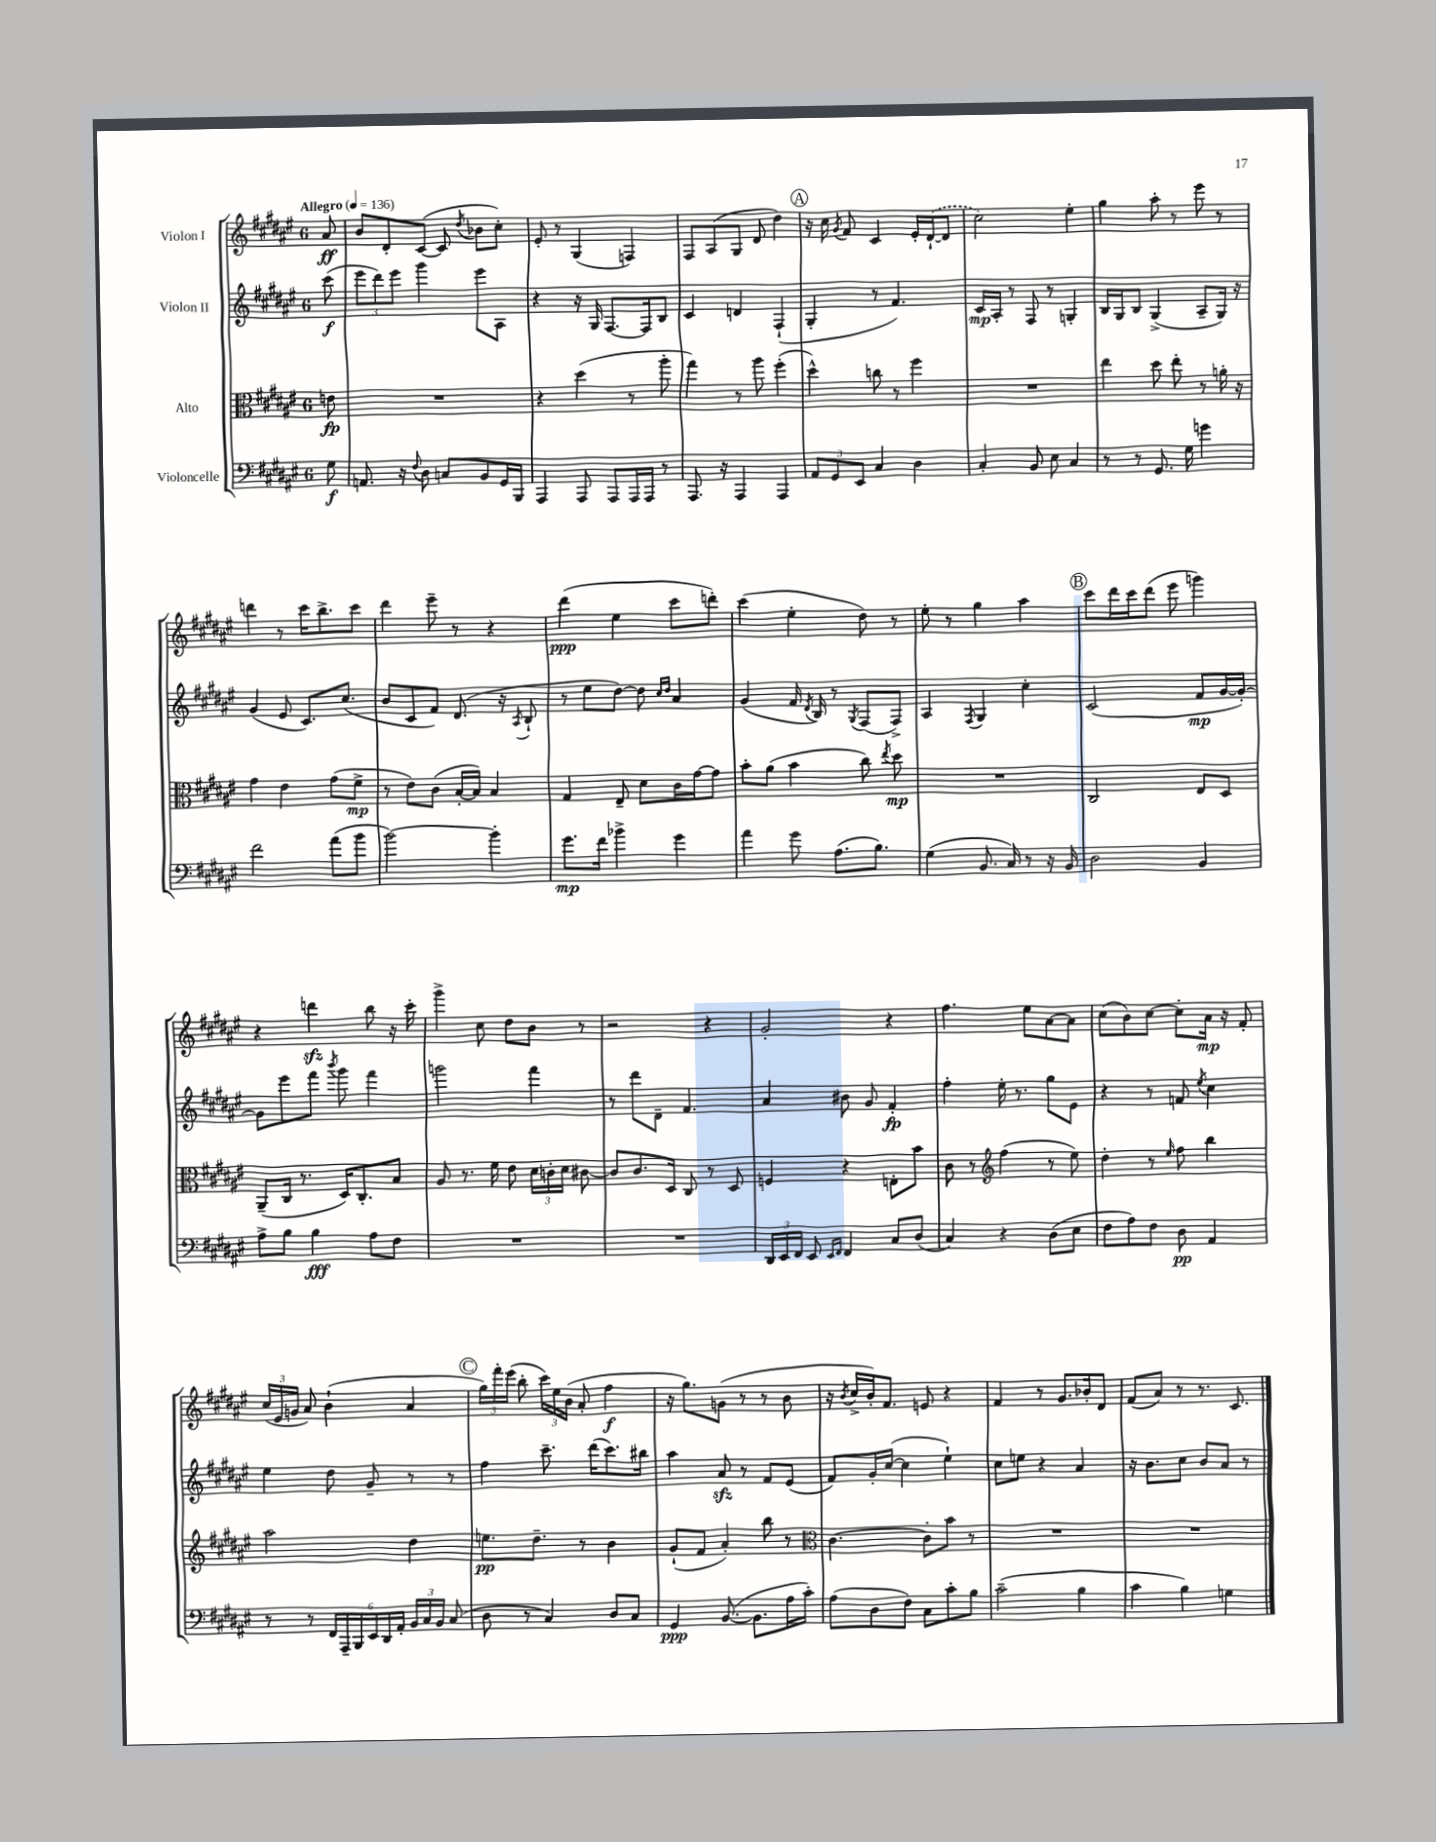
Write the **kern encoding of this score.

**kern	**kern	**kern	**kern
*staff4	*staff3	*staff2	*staff1
*clefF4	*clefC3	*clefG2	*clefG2
*k[f#c#g#d#a#e#]	*k[f#c#g#d#a#e#]	*k[f#c#g#d#a#e#]	*k[f#c#g#d#a#e#]
*M6/8	*M6/8	*M6/8	*M6/8
*MM136	*MM136	*MM136	*MM136
8G#	8e	(8ccc#	8a#
=	=	=	=
8.AA	2.r	12eee#	8b
.	.	12ddd#)	.
.	.	.	8d#'
.	.	12eee#	.
16r	.	.	.
8qqF#	.	.	.
8D#	.	4ggg#	([8c#
8C	.	.	8c#]
.	.	.	8qdd#
8BB	.	8eee#	8b-
16GG#	.	8A#	8cc#')
16BBB	.	.	.
=	=	=	=
4AAA#	4r	4r	8e#'
.	.	.	8r
8AAA#	(4dd#	16r	(4G#
.	.	16G#	.
8AAA#	.	[8.F#	.
16AAA#	8r	.	4F)
16AAA#	.	16F#]	.
8r	8aa#'	8B	.
=	=	=	=
8.AAA#	4gg#)	4c#	8F#
.	.	.	(8A#
16r	.	.	.
4AAA#	8r	4d	8G#
.	8aa#	.	8d#
4AAA#	(4ff#'	(4F#`	4dd#)
=	=	=	=
12AA#	4dd#^^)	4G#'	16r
.	.	.	16cc#
12GG#	.	.	.
.	.	.	8qg#
.	.	.	8f#
12EE#	.	.	.
4C#	8cc	8r	4c#
.	8r	4.f#)	.
4D#	4ff#	.	16e#'
.	.	.	([16d#`
.	.	.	8d#]
=	=	=	=
4C#'	2.r	16c#	2cc#)
.	.	16A#'	.
.	.	8r	.
8BB	.	8F#	.
8E#	.	8r	.
4C#	.	4G'	4ee#'
=	=	=	=
8r	4ee#	16B	4gg#
.	.	16G#	.
8r	.	8B	.
8.GG#	8dd#	(4G#^	8aa#'
.	8ee#'	.	8r
16G#	.	.	.
4g	8r	8A#~	8eee#
.	16a'	16G#)	8r
.	16r	16r	.
=	=	=	=
2f#	4g#	(4g#	4ddd
.	4e#	8e#	8r
.	.	8.c#)	16ccc#
.	.	.	8.bb^
(8a#	(8g#	.	.
.	.	(8.cc#	.
8b	8f#^	.	8ccc#
=	=	=	=
[2b)	8r	8b	4ddd#
.	8e#)	8c#	.
.	(8c#	8f#)	8eee#~
.	[16B'	(8.d#	8r
.	16B])	.	.
4b']	4B	.	4r
.	.	16r	.
.	.	8qA#	.
.	.	8B`	.
=	=	=	=
8.g#	4G#	8r	(4ddd#
.	.	8ee#	.
16f#	.	.	.
4b-^	8E#~	[8dd#)	4ee#
.	8d#	8dd#]	.
.	.	16qqcc#	.
.	.	16qqdd#	.
4g#	16c#	4a#	8ccc#
.	[16g#	.	.
.	8g#]	.	8ddd')
=	=	=	=
4a#	8b'	(4g#	(4ccc#
.	(8a#	.	.
8g#	4b	16f#	4ee#'
.	.	8qd#	.
.	.	16B)	.
(8.A#	.	8r	.
.	.	8qG#	.
.	8cc#)	(8F#	8dd#)
8.B)	.	.	.
.	8qee#	.	.
.	8dd#	8F#^)	8r
=	=	=	=
(4G#	2.r	4A#	8ee#'
.	.	.	8r
.	.	8qF#	.
8.BB	.	4G#	4gg#
16C#)	.	.	.
8r	.	4cc#'	4aa#
16r	.	.	.
16BB	.	.	.
=	=	=	=
2D#	2C#	(2c#	8ccc#
.	.	.	16ddd#
.	.	.	16ccc#
.	.	.	(8ddd#
.	.	.	8eee#
4BB	8E#	8f#	4ggg)
.	8D#	[16g#	.
.	.	16g#'_)	.
=	=	=	=
8A#^	(8AA#~	8g#]	4r
8B	16C#	8eee#	.
.	8.r	.	.
4B	.	8fff#	4ddd
.	.	8qbbb	.
.	16D#)	8ggg#	.
.	8.C#'	.	.
8A#	.	4fff#	8bb
8F#	8B	.	16r
.	.	.	16ccc#'
=	=	=	=
2.r	8A#	2ggg	4ggg#^
.	8.r	.	.
.	.	.	8cc#
.	16f#	.	.
.	8e#	.	8dd#
.	24d#	4fff#	8b
.	24c'	.	.
.	24d#	.	.
.	[8c#	.	8r
=	=	=	=
2.r	8c#]	8r	2r
.	8.c#	8ddd#	.
.	.	8d#~	.
.	16D#	.	.
.	8C#	4.f#	.
.	8r	.	4r
.	8D#	.	.
=	=	=	=
24DD#	4F	4a#	2g#'
24EE#	.	.	.
24FF#	.	.	.
8EE#	.	.	.
16qqEE#	.	.	.
16qqFF#	.	.	.
4FF#	4r	8b#	.
.	.	8g#	.
8C#	8E'	4f#'	4r
(8D#	8b	.	.
=	=	=	=
4C#)	8c#	4ff#'	4.ff#
.	8r	.	.
*	*clefG2	*	*
4r	(4ff#	16ee#'	.
.	.	8.r	.
.	.	.	8ee#
(8D#	8r	8gg#	[8a#
8E#	8ee#)	8e#	8a#]
=	=	=	=
8F#	4dd#'	4r	(8cc#
8A#)	.	.	8b)
8F#	8r	8r	[8cc#
.	16qqee#	.	.
8D#	8ff#	8f	8cc#']
.	.	8qee#	.
4AA#	4bb	4cc#	16a#
.	.	.	16r
.	.	.	8f#'
=	=	=	=
8r	2aa#	4ee#	(24cc#
.	.	.	24e#
.	.	.	24g
8r	.	.	8a#)
24FF#	.	8dd#	(4b`
24AAA#~	.	.	.
24BBB	.	.	.
24EE#	.	8g#~	.
24DD#	.	.	.
24AA#'	.	.	.
24BB	4dd#	8r	4a#
24C#	.	.	.
24BB	.	.	.
(8C#	.	8r	.
=	=	=	=
8D#	8.ee	4ff#	24gg#)
.	.	.	24fff#'
.	.	.	(24eee#
8r	.	.	8bb'
.	8.dd#~	.	.
4C#)	.	8.ccc#~	24ccc#)
.	.	.	24ee#
.	.	.	(24b
.	8r	.	8a#'
.	.	(16ddd#	.
8D#	4b	8.ccc#)	4ff#
8C#	.	.	.
.	.	16bb#	.
=	=	=	=
4GG#	(8g#`	4aa#	16r
.	.	.	8.gg#)
.	8f#	.	.
([8.BB	4a#')	8a#	(8g
.	.	8r	8r
8.BB]	.	.	.
.	8bb	8f#	8r
16A#	8r	(8e#	8b
16c#')	.	.	.
=	=	=	=
*	*clefC3	*	*
(8A#	[4.c#	8f#)	16r
.	.	.	8qb
.	.	.	16cc#^
8D#	.	16g#'	16b')
.	.	([16cc#	8.f#
8F#)	.	4cc#]	.
8C#	8c#']	.	8e
8c#'	8b	4ee#`)	4r
8B	8r	.	.
=	=	=	=
(2c#~	2.r	8cc#	4f#
.	.	8ee	.
.	.	4r	8r
.	.	.	8.g#
4B	.	4a#	.
.	.	.	16b-'
.	.	.	8d#
=	=	=	=
4c#	2.r	16r	(8f#
.	.	8.b	.
.	.	.	8a#)
4B)	.	8cc#	8r
.	.	8b	8.r
4G	.	8a#	.
.	.	.	8.c#
.	.	8r	.
==	==	==	==
*-	*-	*-	*-
